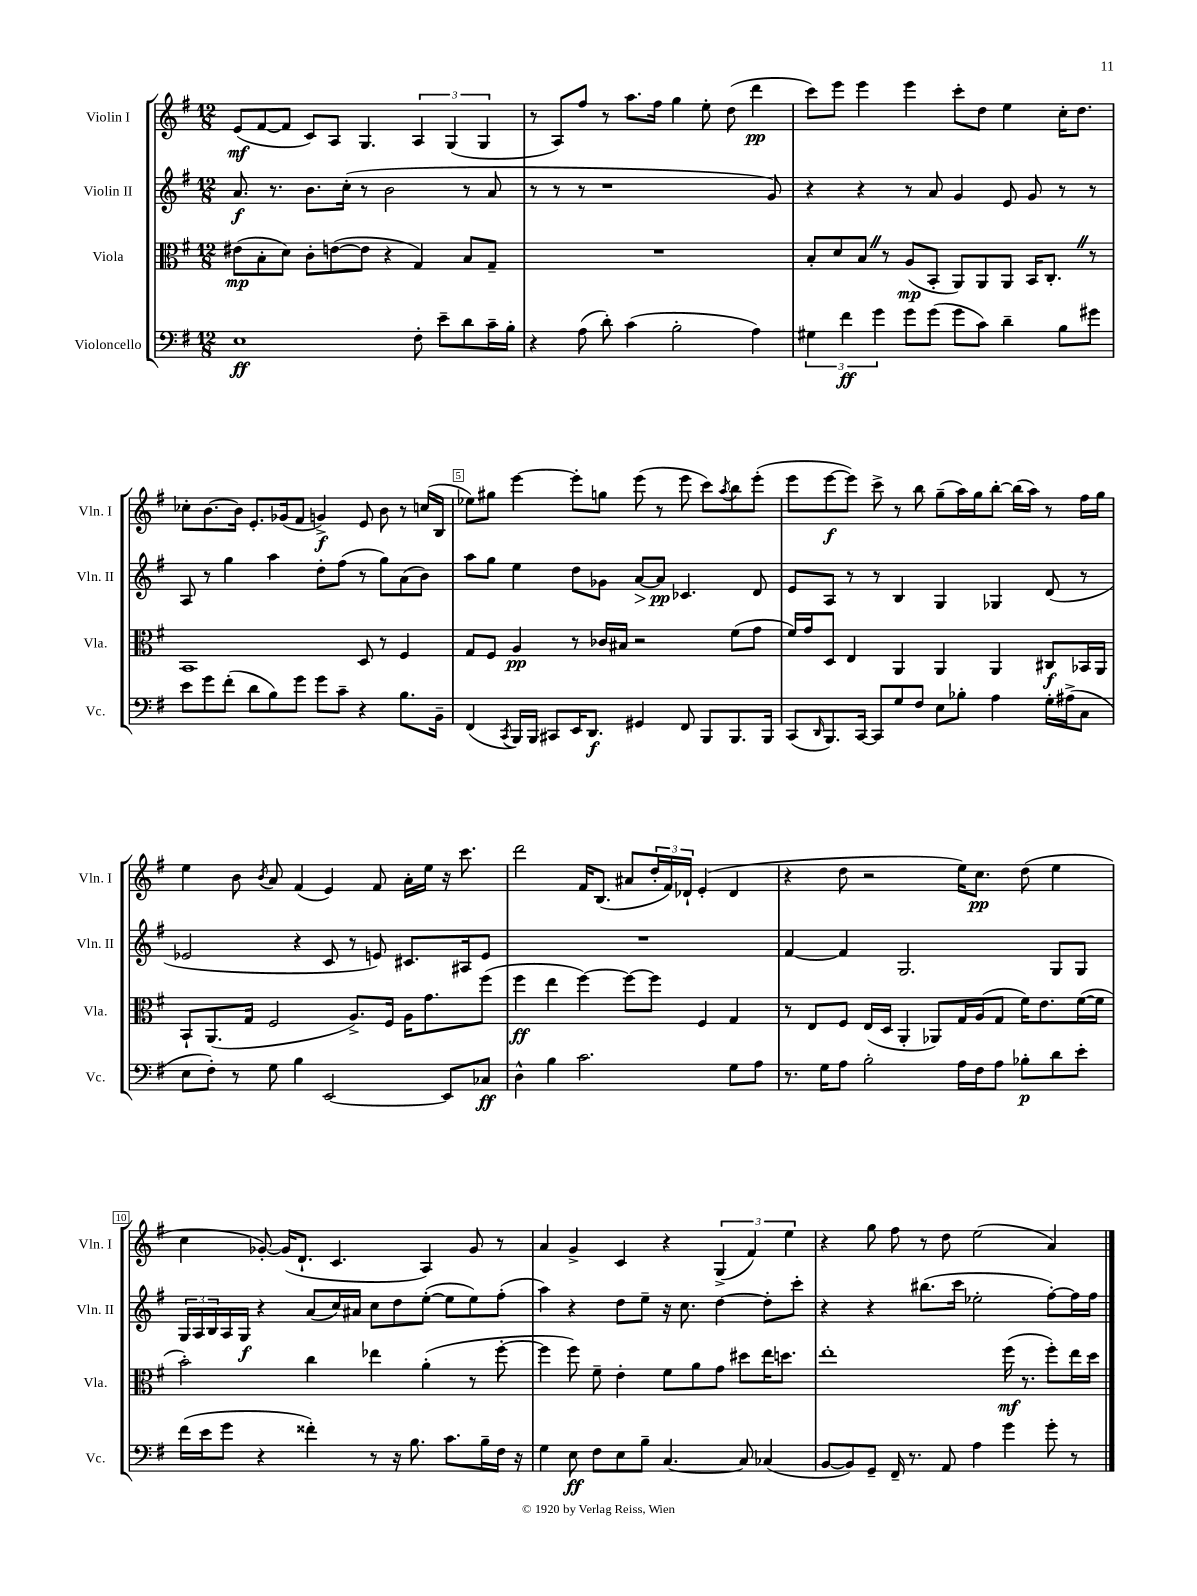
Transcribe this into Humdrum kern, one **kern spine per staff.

**kern	**kern	**kern	**kern
*staff4	*staff3	*staff2	*staff1
*clefF4	*clefC3	*clefG2	*clefG2
*k[f#]	*k[f#]	*k[f#]	*k[f#]
*M12/8	*M12/8	*M12/8	*M12/8
1E	(8e#\L	8.a/	(8e/L
.	8B'\	.	[8f#/
.	.	8.r	.
.	8d\J)	.	8f#/]J
.	8c'\L	8.b\L	8c/L)
.	([8e\	.	8A/J
.	.	(16cc'\Jk	.
.	8e\]J	8r	4.G/
.	4r	2b\	.
8F#'\	4G/)	.	6A/
8e~\L	.	.	.
.	.	.	(6G/
8d\	8B/L	8r	.
.	.	.	6G/
16c~\L	8G~/J	8a/	.
16B'\JJ	.	.	.
=	=	=	=
4r	1.r	8r	8r
.	.	8r	8A/L)
(8A\	.	8r	8ff#/J
8d'\)	.	1r	8r
(4c\	.	.	8.aa\L
.	.	.	16ff#\Jk
2B'\	.	.	4gg\
.	.	.	8ee'\
.	.	.	(8dd\
4A\)	.	.	4ddd\
.	.	8g/)	.
=	=	=	=
6G#\	8B'/L	4r	8ccc\L)
.	8d/	.	8eee\J
6f#\	.	.	.
.	8B/J	4r	4eee\
6g\	.	.	.
.	8r	.	.
8g\L	(8A/L	8r	4eee\
(8g\J	8BB'/J	8a/	.
8g\L	8AA/L)	4g/	8ccc'\L
8c\J)	8AA/	.	8dd\J
4d~\	8AA/J	8e/	4ee\
.	16BB/LK	8g/	.
.	8.C'/J	.	.
8B\L	.	8r	16cc'\LK
.	.	.	8.dd\J
8g#\J	8r	8r	.
=	=	=	=
8e\L	1BB	8A/	8cc-'\L
8g\	.	8r	[8.b\
(8f#'\J	.	4gg\	.
.	.	.	16b\]Jk
8d\L	.	.	8.e'/L
8B\)	.	4aa\	.
.	.	.	(16g-/k
8g\J	.	.	8f#/J
8g\L	.	8dd'\L	4g^/)
8c~\J	.	(8ff#\J	.
4r	8D/	8r	8e/
.	8r	8gg\L)	8b\
8.B\L	4F#/	(8a\	8r
.	.	8b\J)	(16cc/LL
16BB~\Jk	.	.	16B/JJ
=	=	=	=
(4FF#/	8G/L	8aa\L	8ee-\L)
.	8F#/J	8gg\J	8gg#\J
8qCC/	.	.	.
16BBB/LL)	4A/	4ee\	[4eee\
16BBB/JJ	.	.	.
8CC#/L	.	.	.
16EE/K	8r	8dd\L	8eee'\]L
8.DD/J	.	.	.
.	16c-/LL	8g-\J	8gg\J
.	16B#/JJ	.	.
4GG#/	2r	[8a/L	(8eee\
.	.	8a/]J	8r
8FF#/	.	4.c-/	8eee\
8BBB/L	.	.	8ccc\L)
.	.	.	8qaa/
8.BBB/	(8f#\L	.	8bb\
.	8g\J	8d/	(8eee'\J
16BBB/Jk	.	.	.
=	=	=	=
(8CC/L	16f#/LL)	8e/L	8eee\L
.	16g/J	.	.
16qqDD/	.	.	.
8.BBB/)	8D/J	8A/J	[8eee\
.	4E/	8r	8eee\]J)
[16CC/Jk	.	.	.
8CC/]L	.	8r	8ccc^\
8G/	4AA/	4B/	8r
8F#/J	.	.	8bb\
8E\L	4AA/	4G/	(8gg~\L
8B-'\J	.	.	16aa\L)
.	.	.	16gg\J
4A\	4AA/	4G-/	[8bb'\J
.	.	.	(16bb\]LL
.	.	.	16aa\JJ)
16G'\LL	8C#/L	(8d/	8r
(16A#^\J	.	.	.
8C\J	16BB-/L	8r	16ff#\LL
.	16AA/JJ	.	16gg\JJ
=	=	=	=
8E\L	8BB`/L	2e-/	4ee\
8F#'\J)	(8.AA/	.	.
8r	.	.	8b\
.	16G/Jk	.	.
.	.	.	8qb/
8G\	2F#/	.	8a/
4B\	.	4r	(4f#/
[2EE/	.	8c/	4e/)
.	8.A^/L)	8r	.
.	.	8e/)	8f#/
.	16F#/Jk	.	.
.	16A\LK	8.c#/L	16a'\LL
.	8.g\	.	16ee\JJ
8EE/]L	.	.	16r
.	.	16A#/k	8.ccc\
8C-/J	(8ff#\J	8e/J	.
=	=	=	=
4D^^\	4ff#\	1.r	2ddd\
4B\	4ee\	.	.
2.c\	[4ff#\)	.	16f#/LK
.	.	.	(8.B/J
.	8ff#\_L	.	8a#/L
.	8ff#\]J	.	24dd'/L
.	.	.	24f#/)
.	.	.	24d-`/JJ
.	4F#/	.	(4e'/
8G\L	4G/	.	4d-/
8A\J	.	.	.
=	=	=	=
8.r	8r	[4f#/	4r
.	8E/L	.	.
16G\LK	.	.	.
8A\J	8F#/J	4f#/]	8dd\
2B'\	(16E/LL	.	2r
.	16D/JJ	.	.
.	4AA'/	2.G/	.
.	8AA-/L)	.	.
16A\LL	16G/L	.	16ee\LK)
16F#\J	(16A/J	.	8.cc\J
8A\J	8G/J	.	.
8B-'\L	16f#\LK)	.	(8dd\
.	8.e\	.	.
8d\	.	8G/L	4ee\
8e'\J	([16f#\L	8G/J	.
.	16f#\]JJ	.	.
=	=	=	=
(16f#\LL	2b'\)	24G/LL	4cc\
.	.	24A/	.
16e\J	.	.	.
.	.	24B/	.
8g\J	.	16A/	.
.	.	16G/JJ	.
4r	.	4r	[8g-'/)
.	.	.	(16g-/]LK
.	.	.	8.d`/J
4f##'\)	4cc\	(8a/L	.
.	.	16cc/L)	4.c/
.	.	16a#/JJ	.
8r	4ee-\	8cc\L	.
16r	.	8dd\	.
8.B\	.	.	.
.	(4a'\	([8ee'\J	4A/)
8.c\L	.	8ee\]L	.
.	8r	8ee\)	8g-/
16B~\L	.	.	.
16F#\JJ	[8ff#'\	(8ff#'\J	8r
16r	.	.	.
=	=	=	=
4G\	4ff#\]	4aa\)	4a/
8E\	8ff#\)	4r	4g^/
8F#\L	8f#~\	.	.
8E\	4e'\	8dd\L	4c/
8B~\J	.	8ee~\J	.
[4.C/	8f#\L	16r	4r
.	.	8.cc\	.
.	8a\	.	.
.	8g\J	[4dd\	(6G^/
8C/]	8dd#\L	.	.
.	.	.	6f#/)
(4C-/	16ee\K	8dd'\]L	.
.	8.dd\J	.	.
.	.	.	6ee\
.	.	8ccc'\J	.
=	=	=	=
[8BB/L	1ee'	4r	4r
8BB/])	.	.	.
8GG~/J	.	4r	8gg\
16FF#~/	.	.	8ff#\
8.r	.	.	.
.	.	(8.bb#\L	8r
8AA/	.	.	8dd\
.	.	16ccc\Jk	.
4A\	.	2ee-'\	(2ee\
4g\	(16ff#\	.	.
.	8.r	.	.
8g'\	8ff#'\L)	[8ff#'\L)	4a/)
8r	16ee\L	16ff#\]L	.
.	16dd\JJ	16ff#\JJ	.
==	==	==	==
*-	*-	*-	*-
